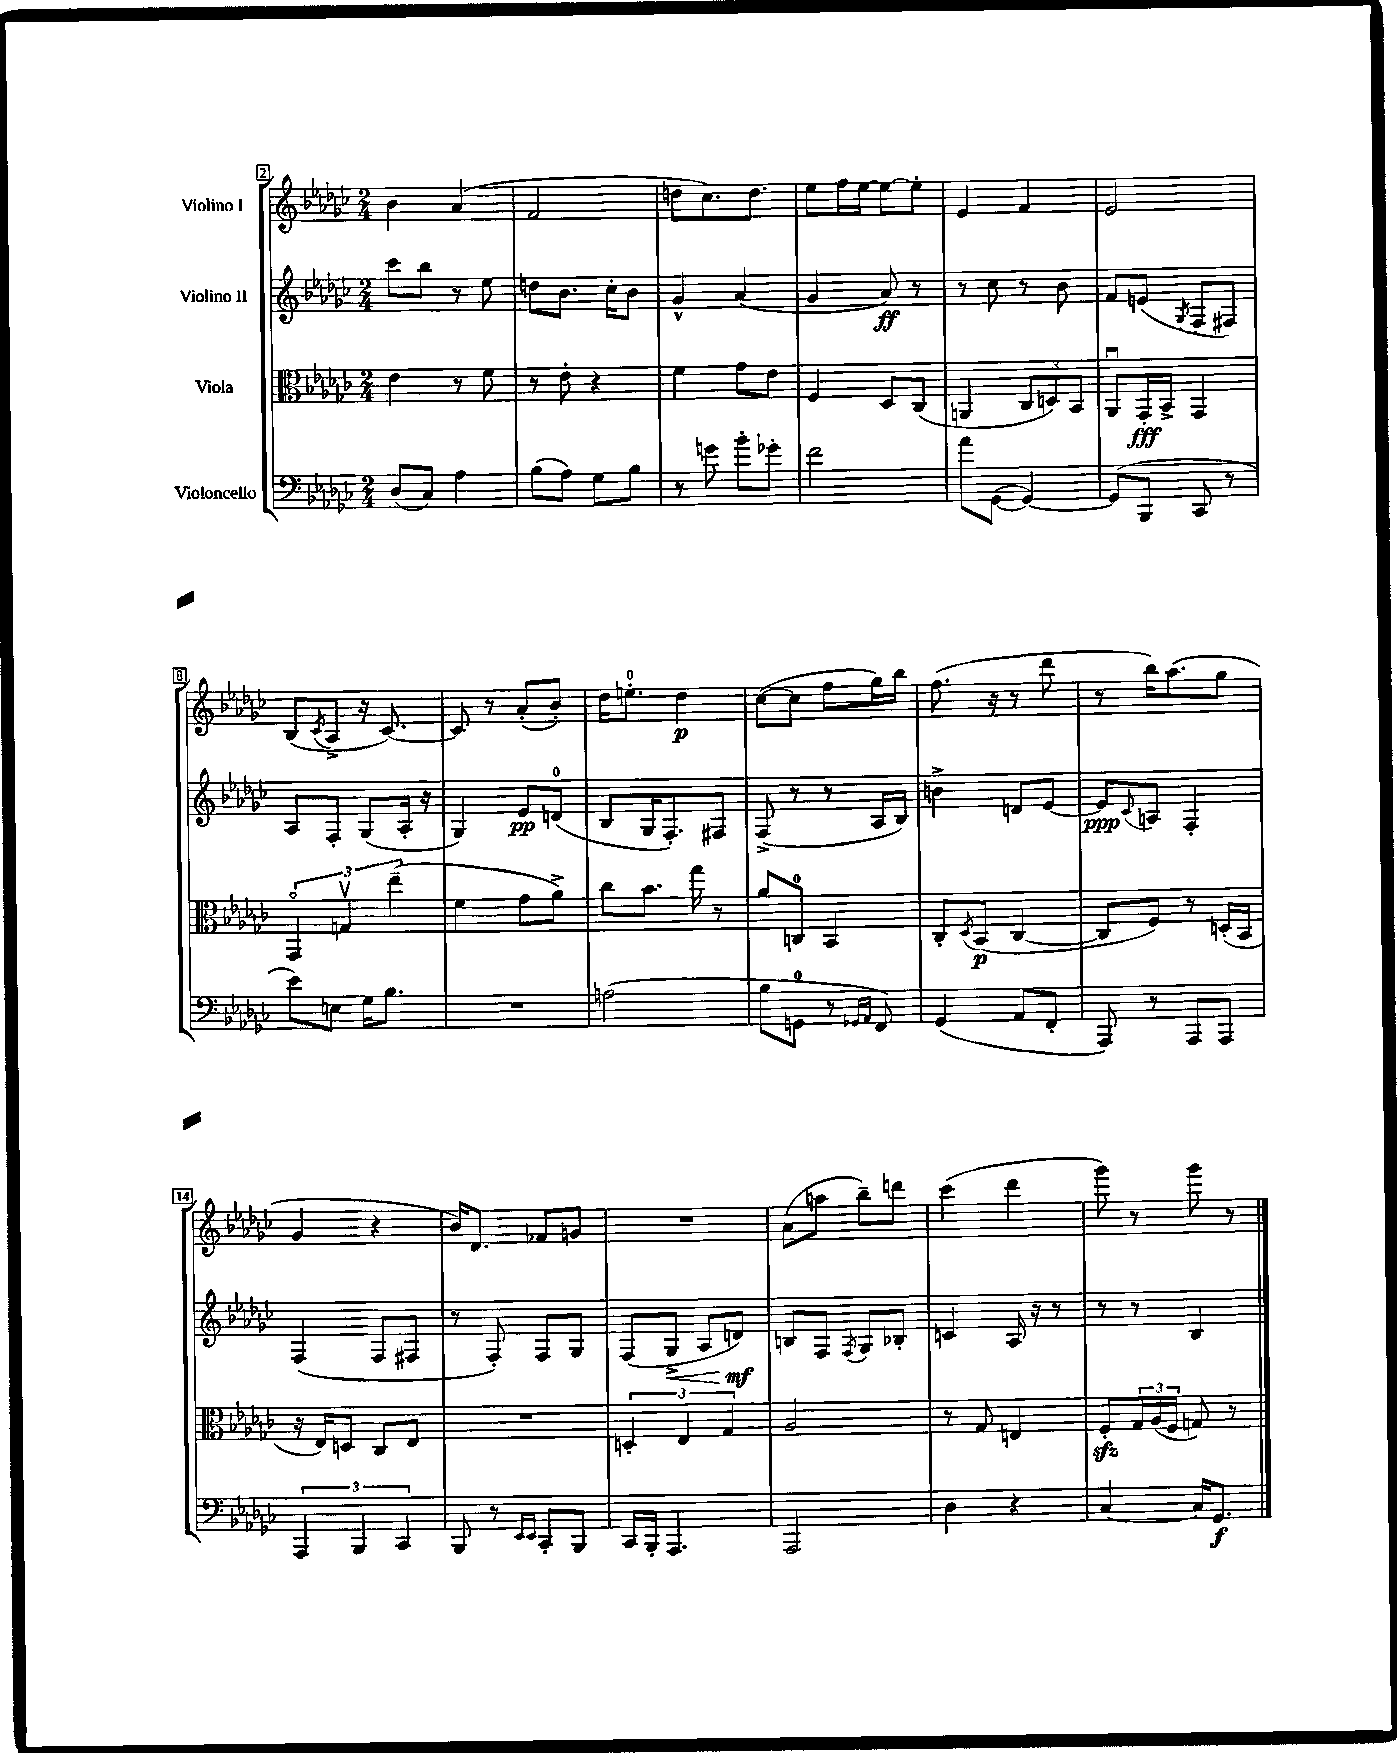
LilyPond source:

<<
\new StaffGroup <<
\new Staff = "s0" \with { instrumentName = "Violino I" } {
    \clef treble \key ges \major \numericTimeSignature \time 2/4
    bes'4 aes'4( |
    f'2 |
    d''8 ces''8.) d''8. |
    ees''8 f''16 ees''16~ ees''8~ ees''8-. |
    ees'4 f'4 |
    ees'2 |
    bes8( \acciaccatura { ces'8 } aes8-> r16 ces'8.~) |
    ces'8 r8 aes'8-.( bes'8-.) |
    des''16 e''8.-0-. des''4\p |
    ces''8~( ces''8 f''8 ges''16) bes''16 |
    f''8.( r16 r8 des'''8 |
    r8 bes''16) aes''8.( ges''8 |
    ges'4 r4 |
    bes'16) des'8. fes'8 g'8 |
    R2 |
    aes'8( a''8 bes''8--) d'''8 |
    ces'''4( des'''4 |
    ges'''8) r8 ges'''8 r8 \bar "|." |
}
\new Staff = "s1" \with { instrumentName = "Violino II" } {
    \clef treble \key ges \major \numericTimeSignature \time 2/4
    ces'''8 bes''8 r8 ees''8 |
    d''8 bes'8. ces''16-. bes'8 |
    ges'4-^ aes'4( |
    ges'4 aes'8\ff) r8 |
    r8 ces''8 r8 bes'8 |
    f'8 e'8( \acciaccatura { ges8 } f8 fis8) |
    aes8 f8-. ges8( aes16-. r16 |
    ges4) ees'8\pp d'8-0( |
    bes8 ges16 f8.-.) fis8 |
    f8->( r8 r8 aes16 bes16) |
    b'4-> d'8 ees'8~ |
    ees'8\ppp \appoggiatura { ces'8 } a8 f4-. |
    f4( f8 fis8 |
    r8 f8-.) f8 ges8 |
    f8( ges8->\< aes8 d'8\mf\!) |
    b8 f8 \acciaccatura { f8 } ges8 bes8-. |
    c'4 aes16 r16 r8 |
    r8 r8 bes4 \bar "|." |
}
\new Staff = "s2" \with { instrumentName = "Viola" } {
    \clef alto \key ges \major \numericTimeSignature \time 2/4
    ees'4 r8 f'8 |
    r8 ees'8-. r4 |
    f'4 ges'8 ees'8 |
    f4 des8 ces8( |
    a,4 \tuplet 3/2 { ces8 d8) bes,8 } |
    aes,8\downbow ges,16-.\fff bes,16-> ges,4 |
    \tuplet 3/2 { ges,4\flageolet g4\upbow ees''4--( } |
    f'4 ges'8 aes'8->) |
    ces''8 bes'8. ges''16 r8 |
    aes'8 c8-0 bes,4 |
    ces8-. \acciaccatura { des8 } bes,8\p( ces4~ |
    ces8 f8) r8 d16-.( bes,16 |
    r16 ees16) d8 ces8 ees8 |
    R2 |
    \tuplet 3/2 { d4-. ees4 ges4 } |
    aes2 |
    r8 ges8 e4 |
    f8-.\sfz \tuplet 3/2 { ges16 aes16( f16 } g8) r8 \bar "|." |
}
\new Staff = "s3" \with { instrumentName = "Violoncello" } {
    \clef bass \key ges \major \numericTimeSignature \time 2/4
    des8( ces8) aes4 |
    bes8( aes8) ges8 bes8 |
    r8 g'8 bes'8-. ges'8-. |
    f'2 |
    aes'8 ges,8~( ges,4~) |
    ges,8( bes,,8 ces,8 r8 |
    ees'8) e8 ges16 bes8. |
    R2 |
    a2( |
    bes8 g,8-0 r8 \grace { ges,16 aes,16 } f,8) |
    ges,4( aes,8 f,8-. |
    aes,,8) r8 aes,,8 aes,,8 |
    \tuplet 3/2 { aes,,4 bes,,4 ces,4 } |
    bes,,8 r8 \grace { ees,16 ees,16 } ces,8-. bes,,8 |
    ces,16 bes,,16-. aes,,4. |
    aes,,2 |
    des4 r4 |
    ces4~ ces16 ges,8.\f \bar "|." |
}
>>
>>
\layout { \context { \Score currentBarNumber = #2 \override BarNumber.stencil = #(make-stencil-boxer 0.1 0.3 ly:text-interface::print) } }
